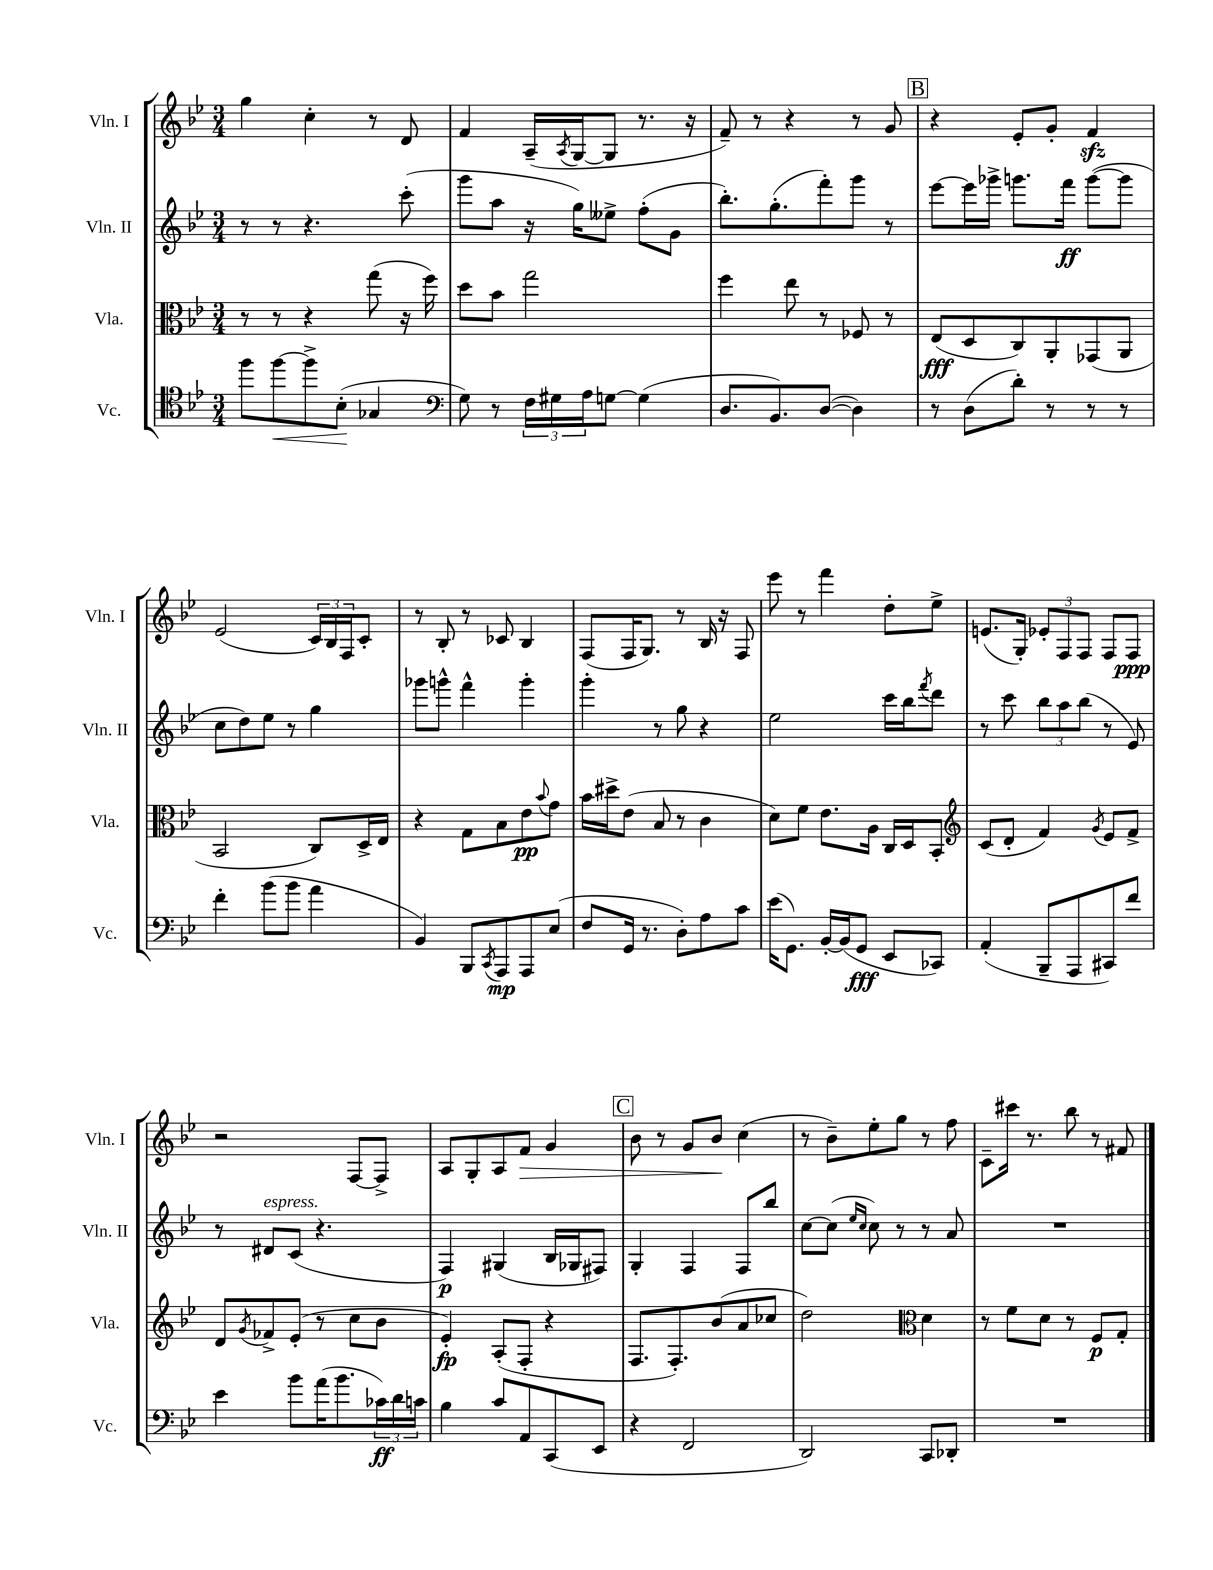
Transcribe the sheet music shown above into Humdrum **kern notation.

**kern	**dynam	**kern	**dynam	**kern	**dynam	**kern	**dynam
*part4	*part4	*part3	*part3	*part2	*part2	*part1	*part1
*staff4	*staff4	*staff3	*staff3	*staff2	*staff2	*staff1	*staff1
*I"Vc.	*	*I"Vla.	*	*I"Vln. II	*	*I"Vln. I	*
*I'Vc.	*	*I'Vla.	*	*I'Vln. II	*	*I'Vln. I	*
*clefC4	*	*clefC3	*	*clefG2	*	*clefG2	*
*k[b-e-]	*	*k[b-e-]	*	*k[b-e-]	*	*k[b-e-]	*
*M3/4	*	*M3/4	*	*M3/4	*	*M3/4	*
=33	=33	=33	=33	=33	=33	=33	=33
8ff\L	.	8r	.	8r	.	4gg\	.
!	!LO:HP:b	!	!	!	!	!	!
[8ff\	<	8r	.	8r	.	.	.
8ff^\]	.	4r	.	4.r	.	4cc'\	.
(8B-'\J	.	.	.	.	.	.	.
4G-X/	[	(8gg\	.	.	.	8r	.
.	.	16r	.	(8ccc'\	.	8d/	.
.	.	16ff\)	.	.	.	.	.
=34	=34	=34	=34	=34	=34	=34	=34
*clefF4	*	*	*	*	*	*	*
8G\)	.	8dd\L	.	8ggg\L	.	4f/	.
8r	.	8b-\J	.	8aa\J	.	.	.
24F\LL	.	2gg\	.	16r	.	(16A~/LL	.
24G#X\	.	.	.	.	.	.	.
.	.	.	.	.	.	8qA/	.
.	.	.	.	16gg\KL)	.	[16G/J	.
24A\J	.	.	.	.	.	.	.
[8Gn\J	.	.	.	8ee--X^\J	.	8G/J]	.
(4G\]	.	.	.	(8ff'\L	.	8.r	.
.	.	.	.	8g\J	.	.	.
.	.	.	.	.	.	16r	.
=35	=35	=35	=35	=35	=35	=35	=35
8.D/L	.	4ff\	.	8.bb-'\L)	.	8f~/)	.
.	.	.	.	.	.	8r	.
8.BB-/)	.	.	.	(8.gg'\	.	.	.
.	.	8ee-\	.	.	.	4r	.
([8D/J	.	8r	.	8fff'\)	.	.	.
4D\])	.	8F-X/	.	8ggg\J	.	8r	.
.	.	8r	.	8r	.	8g/	.
!!LO:REH:place=s1:t=B
=36	=36	=36	=36	=36	=36	=36	=36
8r	.	(8E-/L	fff	[8eee-\L	.	4r	.
(8D\L	.	8D/	.	16eee-\L]	.	.	.
.	.	.	.	16ggg-X^\JJ	.	.	.
8d'\J)	.	8C/)	.	8.gggn\L	.	8e-'/L	.
8r	.	8AA'/	.	.	.	8g'/J	.
.	.	.	.	16fff\Jk	ff	.	.
8r	.	(8GG-X/	.	([8ggg\L	.	4fzz/	.
8r	.	8AA/J	.	8ggg\J]	.	.	.
!!LO:LB:g=z
=37	=37	=37	=37	=37	=37	=37	=37
4f'\	.	2BB-/	.	8cc\L	.	(2e-/	.
.	.	.	.	8dd\)	.	.	.
(8b-\L	.	.	.	8ee-\J	.	.	.
8b-\J	.	.	.	8r	.	.	.
4a\	.	8C/L)	.	4gg\	.	24c/LL)	.
.	.	.	.	.	.	24B-/	.
.	.	.	.	.	.	24F/J	.
.	.	16D^/L	.	.	.	8c'/J	.
.	.	16E-/JJ	.	.	.	.	.
=38	=38	=38	=38	=38	=38	=38	=38
4BB-/)	.	4r	.	8ggg-X\L	.	8r	.
.	.	.	.	8gggn^^\J	.	8B-'/	.
8BBB-/L	.	8G\L	.	4fff^^\	.	8r	.
8qCC/	.	.	.	.	.	.	.
8AAA/	mp	8B-\	.	.	.	8c-X/	.
8AAA/	.	8e-\	pp	4ggg'\	.	4B-/	.
.	.	8qqb-/	.	.	.	.	.
(8E-/J	.	8g\J	.	.	.	.	.
=39	=39	=39	=39	=39	=39	=39	=39
8F/L	.	16b-\LL	.	4ggg'\	.	(8F/L	.
.	.	16dd#X^\J	.	.	.	.	.
16GG/Jk	.	(8e-\J	.	.	.	16F/K	.
8.r	.	.	.	.	.	8.G/J)	.
.	.	8B-/	.	8r	.	.	.
8D'\L)	.	8r	.	8gg\	.	8r	.
8A\	.	4c\	.	4r	.	16B-/	.
.	.	.	.	.	.	16r	.
8c\J	.	.	.	.	.	8F/	.
=40	=40	=40	=40	=40	=40	=40	=40
(16e-\KL	.	8d\L)	.	2ee-\	.	8eee-\	.
8.GG\J)	.	.	.	.	.	.	.
.	.	8f\J	.	.	.	8r	.
[16BB-'/LL	.	8.e-\L	.	.	.	4fff\	.
(16BB-/J]	.	.	.	.	.	.	.
8GG/J	fff	.	.	.	.	.	.
.	.	16A\Jk	.	.	.	.	.
8EE-/L	.	16C/LL	.	16ccc\LL	.	8dd'\L	.
.	.	16D/J	.	16bb-\J	.	.	.
.	.	.	.	8qfff/	.	.	.
8CC-X/J)	.	8BB-'/J	.	8ddd\J	.	8ee-^\J	.
=41	=41	=41	=41	=41	=41	=41	=41
*	*	*clefG2	*	*	*	*	*
(4AA'/	.	(8c/L	.	8r	.	(8.en/L	.
.	.	8d'/J	.	8ccc\	.	.	.
.	.	.	.	.	.	16G'/Jk)	.
8BBB-~/L	.	4f/)	.	12bb-\L	.	12e-X'/L	.
.	.	.	.	12aa\	.	12F/	.
8AAA/	.	.	.	.	.	.	.
.	.	.	.	(12bb-\J	.	12F/J	.
.	.	8qg/	.	.	.	.	.
8CC#X/)	.	8e-/L	.	8r	.	8F/L	.
8f/J	.	8f^/J	.	8e-/)	.	8F/J	ppp
!!LO:LB:g=z
=42	=42	=42	=42	=42	=42	=42	=42
4e-\	.	8d/L	.	8r	.	2r	.
.	.	8qg/	.	.	.	.	.
!	!	!	!	!LO:TX:a:i:t=espress.	!	!	!
.	.	8f-X^/	.	8d#X/L	.	.	.
8b-\L	.	(8e-'/J	.	(8c/J	.	.	.
(16a\K	.	8r	.	4.r	.	.	.
8.b-\	.	.	.	.	.	.	.
.	.	8cc\L	.	.	.	[8F/L	.
24c-X\L)	ff	8b-\J	.	.	.	8F^/J]	.
24d\	.	.	.	.	.	.	.
24cn\JJ	.	.	.	.	.	.	.
=43	=43	=43	=43	=43	=43	=43	=43
4B-\	.	4e-'/)	fp	4F/)	p	8A/L	.
.	.	.	.	.	.	8G'/	.
8c/L	.	(8A'/L	.	(4G#X/	.	8A/	.
!	!	!	!	!	!	!	!LO:HP:b
8AA/	.	8F'/J	.	.	.	8f/J	>
(8CC/	.	4r	.	16B-/LL	.	4g/	.
.	.	.	.	16G-X/J	.	.	.
8EE-/J	.	.	.	8F#X/J)	.	.	.
!!LO:REH:place=s1:t=C
=44	=44	=44	=44	=44	=44	=44	=44
4r	.	8.F/L	.	4G'/	.	8b-\	.
.	.	.	.	.	.	8r	.
.	.	8.F'/)	.	.	.	.	.
2FF/	.	.	.	4F/	.	8g/L	.
.	.	(8b-/	.	.	.	8b-/J	.
.	.	8a/	.	8F/L	.	(4cc\	]
.	.	8cc-X/J	.	8bb-/J	.	.	.
=45	=45	=45	=45	=45	=45	=45	=45
2DD/)	.	2dd\)	.	[8cc\L	.	8r	.
.	.	.	.	(8cc\J]	.	8b-~\L)	.
.	.	.	.	16qqee-/LL	.	.	.
.	.	.	.	16qqcc/JJ	.	.	.
.	.	.	.	8cc\)	.	8ee-'\	.
.	.	.	.	8r	.	8gg\J	.
*	*	*clefC3	*	*	*	*	*
8CC/L	.	4d\	.	8r	.	8r	.
8DD-X'/J	.	.	.	8a/	.	8ff\	.
=46	=46	=46	=46	=46	=46	=46	=46
2.r	.	8r	.	2.r	.	8c~\L	.
.	.	8f\L	.	.	.	16ccc#X\Jk	.
.	.	.	.	.	.	8.r	.
.	.	8d\J	.	.	.	.	.
.	.	8r	.	.	.	8bb-\	.
.	.	8F/L	p	.	.	8r	.
.	.	8G'/J	.	.	.	8f#X/	.
==	==	==	==	==	==	==	==
*-	*-	*-	*-	*-	*-	*-	*-
